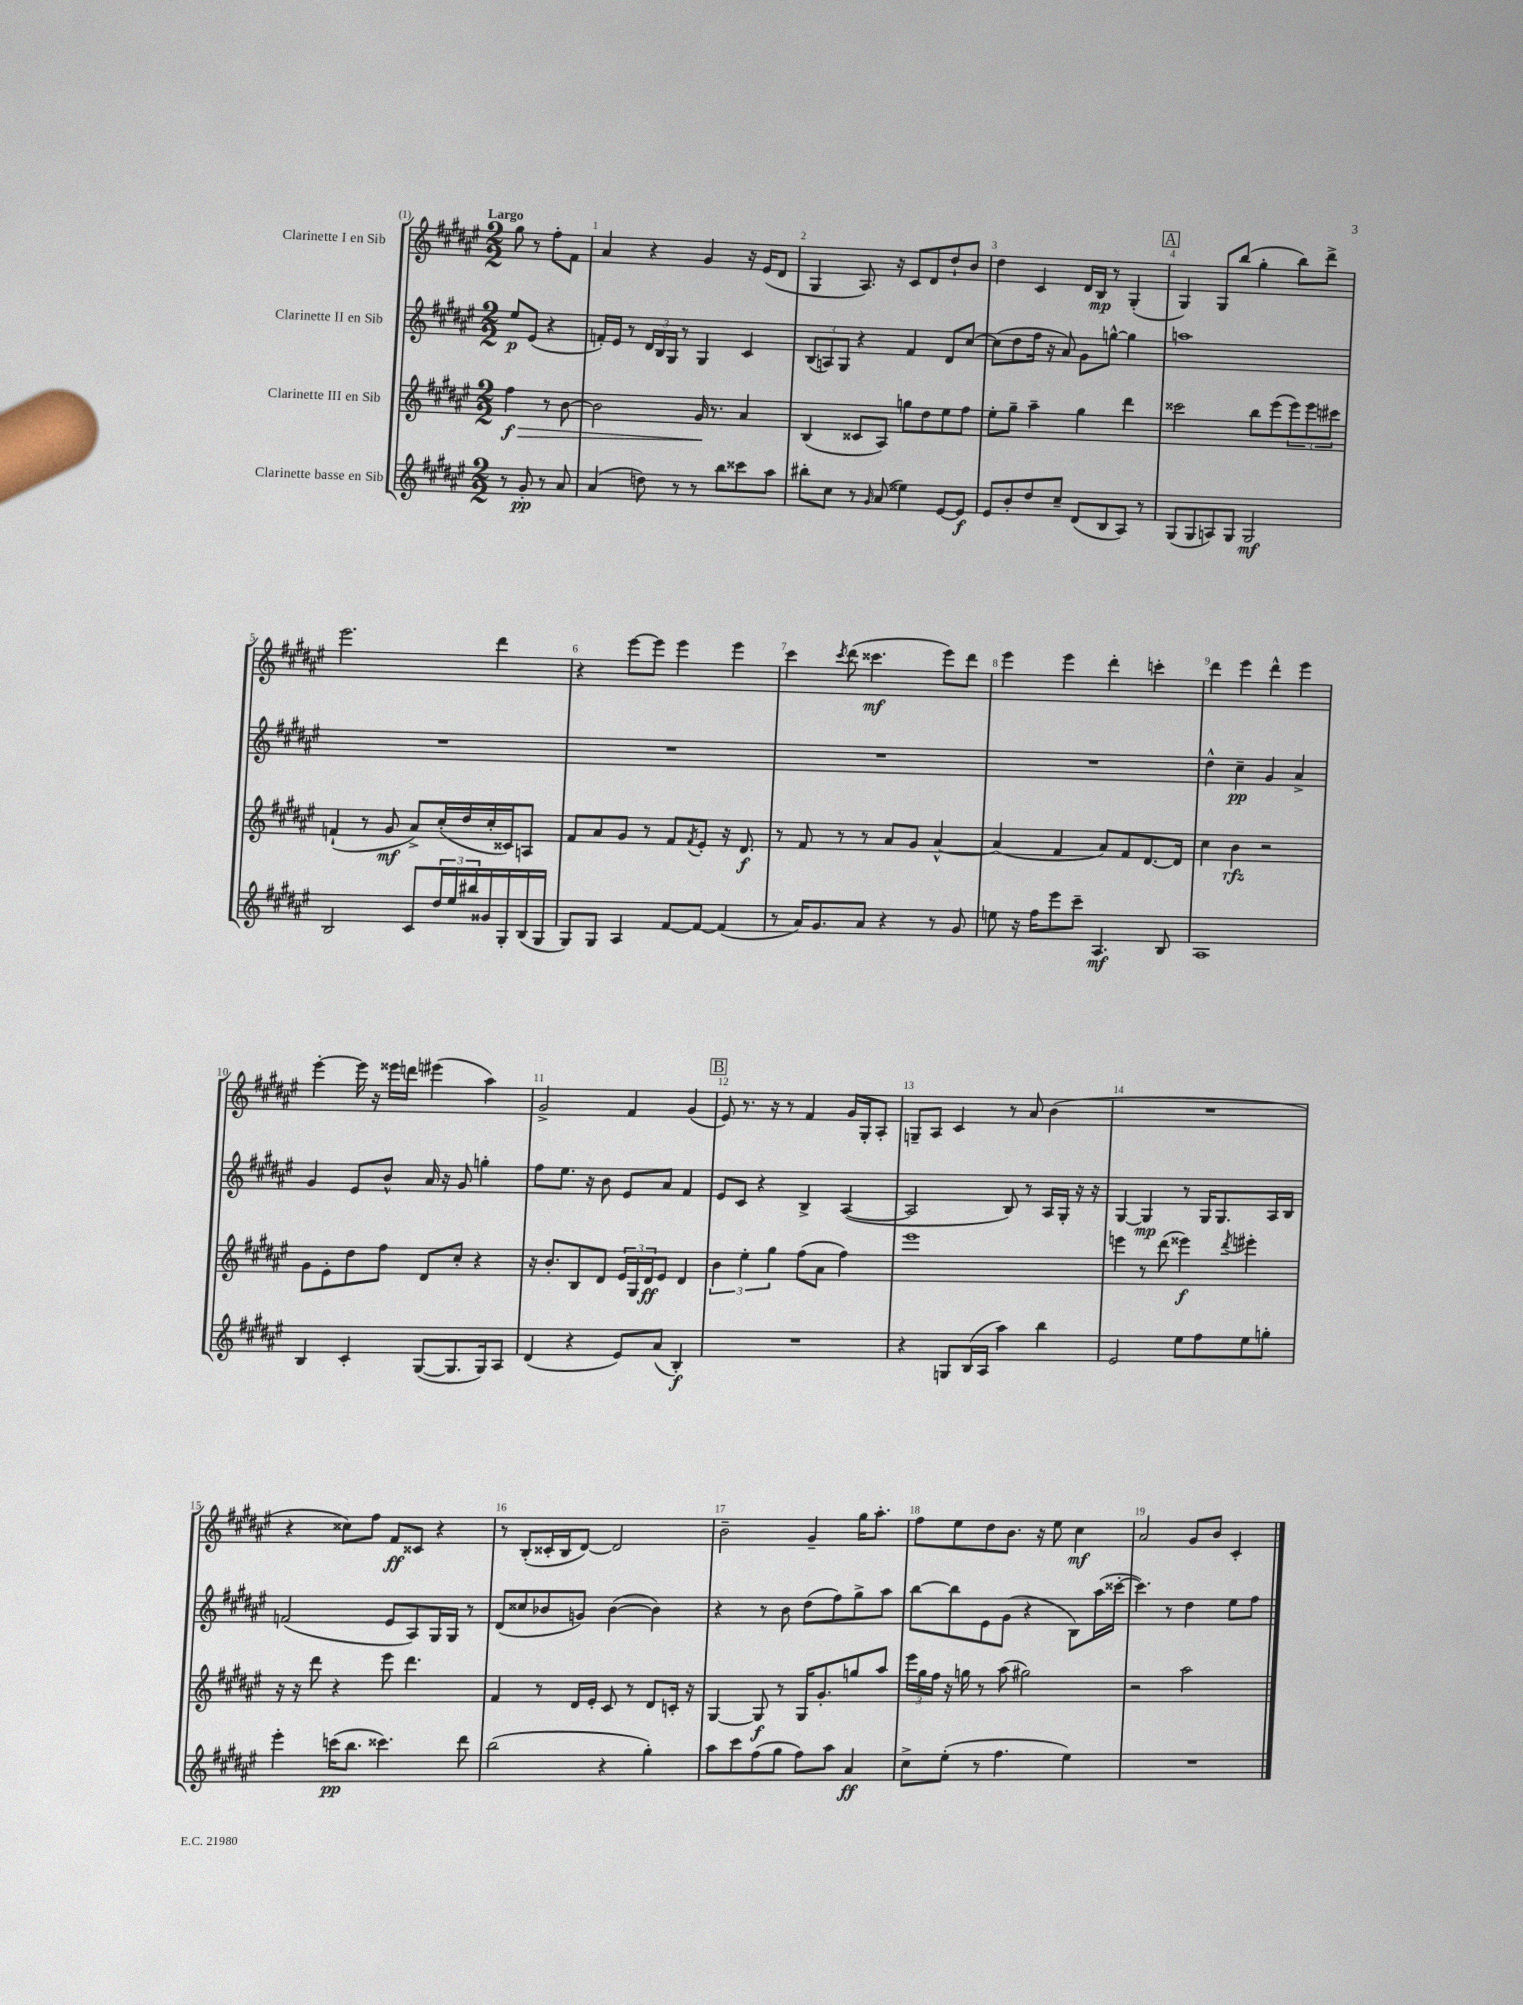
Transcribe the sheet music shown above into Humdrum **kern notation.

**kern	**dynam	**kern	**dynam	**kern	**dynam	**kern	**dynam
*part4	*part4	*part3	*part3	*part2	*part2	*part1	*part1
*staff4	*staff4	*staff3	*staff3	*staff2	*staff2	*staff1	*staff1
*I"Clarinette basse en Sib	*	*I"Clarinette III en Sib	*	*I"Clarinette II en Sib	*	*I"Clarinette I en Sib	*
*clefG2	*	*clefG2	*	*clefG2	*	*clefG2	*
*k[f#c#g#d#a#e#]	*	*k[f#c#g#d#a#e#]	*	*k[f#c#g#d#a#e#]	*	*k[f#c#g#d#a#e#]	*
*M2/2	*	*M2/2	*	*M2/2	*	*M2/2	*
=	=	=	=	=	=	=	=
!	!	!	!	!	!	!LO:TX:a:B:t=Largo	!
!	!	!	!LO:HP:b	!	!	!	!
8r	.	4ff#\	> f	8ee#/L	p	8gg#\	.
8g#'/	pp	.	.	(8e#/J	.	8r	.
8r	.	8r	.	4r	.	8ff#'\L	.
8a#/	.	[8b\	.	.	.	8f#\J	.
=1	=1	=1	=1	=1	=1	=1	=1
(4a#/	.	2b\]	.	16fn'/LL)	.	4a#/	.
.	.	.	.	16e#/JJ	.	.	.
.	.	.	.	8r	.	.	.
8ddn\)	.	.	.	24d#/LL	.	4r	.
.	.	.	.	24B/	.	.	.
.	.	.	.	24G#/JJ	.	.	.
8r	.	.	.	8r	.	.	.
8r	.	16g#/	.	4G#/	.	4g#/	.
.	.	8.r	]	.	.	.	.
8bb\L	.	.	.	.	.	.	.
8ccc##X\	.	4a#/	.	4c#/	.	16r	.
.	.	.	.	.	.	(16e#/KL	.
8aa#\J	.	.	.	.	.	8d#/J	.
=2	=2	=2	=2	=2	=2	=2	=2
8bb#X'\L	.	(4B/	.	(12B/L	.	4G#/	.
.	.	.	.	12An/)	.	.	.
8cc#\J	.	.	.	.	.	.	.
.	.	.	.	12G#/J	.	.	.
8r	.	8c##X/L	.	4r	.	8.A#/)	.
16qqg#/	.	.	.	.	.	.	.
(8a#/	.	8A#/J)	.	.	.	.	.
.	.	.	.	.	.	16r	.
4ee##X\)	.	8ggn\L	.	4f#/	.	8c#/L	.
.	.	8dd#\	.	.	.	8d#/	.
[8e#/L	.	8ee#\	.	8d#/L	.	8dd#`/	.
8e#/J]	f	8ff#\J	.	[8cc#/J	.	8b/J	.
=3	=3	=3	=3	=3	=3	=3	=3
8e#/L	.	8ee#'\L	.	(8cc#\L]	.	4dd#\	.
8b'/	.	8gg#~\J	.	8dd#\	.	.	.
8dd#/	.	4aa#~\	.	16ff#\Jk	.	4c#/	.
.	.	.	.	16r	.	.	.
8cc#~/J	.	.	.	8a#/)	.	.	.
(8d#/L	.	4gg#\	.	8g#\L	.	16d#/LL	.
.	.	.	.	.	.	16B/JJ	mp
8B/	.	.	.	[8ggn^^\J	.	8r	.
8A#/J)	.	4ddd#\	.	4gg\]	.	(4G#'/	.
8r	.	.	.	.	.	.	.
!!LO:REH:place=s1:t=A
=4	=4	=4	=4	=4	=4	=4	=4
(8G#/L	.	2ccc##X\	.	1aan	.	4G#/)	.
8G#/	.	.	.	.	.	.	.
8An/)	.	.	.	.	.	8G#/L	.
8G#/J	.	.	.	.	.	(8bb/J	.
2G#/	mf	8bb\L	.	.	.	4gg#'\	.
.	.	(8eee#\	.	.	.	.	.
.	.	12eee#\)	.	.	.	8bb\L)	.
.	.	12eee#\	.	.	.	.	.
.	.	.	.	.	.	8ddd#^\J	.
.	.	12ccc#X\J	.	.	.	.	.
!!LO:LB:g=z
=5	=5	=5	=5	=5	=5	=5	=5
2B/	.	(4fn`/	.	1r	.	2.eee#\	.
.	.	8r	.	.	.	.	.
.	.	8g#/	mf	.	.	.	.
8c#/L	.	8a#^/L)	.	.	.	.	.
24dd#/L	.	(16cc#'/L	.	.	.	.	.
24ee#/	.	.	.	.	.	.	.
.	.	16dd#/	.	.	.	.	.
24bb#X/	.	.	.	.	.	.	.
16g##X/	.	16cc#'/	.	.	.	4ddd#\	.
16G#'/	.	16c##X/J)	.	.	.	.	.
(16B/	.	8An/J	.	.	.	.	.
16G#/JJ	.	.	.	.	.	.	.
=6	=6	=6	=6	=6	=6	=6	=6
8G#/L)	.	8f#/L	.	1r	.	4r	.
8G#/J	.	8a#/	.	.	.	.	.
4A#/	.	8g#/J	.	.	.	[8eee#\L	.
.	.	8r	.	.	.	8eee#\J]	.
[8f#/L	.	8f#/L	.	.	.	4eee#\	.
.	.	8qf#/	.	.	.	.	.
8f#/J_	.	8e#'/J	.	.	.	.	.
(4f#/]	.	16r	.	.	.	4eee#\	.
.	.	8.d#/	f	.	.	.	.
=7	=7	=7	=7	=7	=7	=7	=7
8r	.	8r	.	1r	.	4ccc#\	.
16a#/KL)	.	8f#/	.	.	.	.	.
8.g#/	.	.	.	.	.	.	.
.	.	.	.	.	.	8qccc#/	.
.	.	8r	.	.	.	(8ddd#\	.
8a#/J	.	8r	.	.	.	4.ccc##X\	mf
4r	.	8a#/L	.	.	.	.	.
.	.	8g#/J	.	.	.	.	.
8r	.	[4a#^^/	.	.	.	8eee#\L)	.
8g#/	.	.	.	.	.	8ddd#\J	.
=8	=8	=8	=8	=8	=8	=8	=8
8een\	.	(4a#/]	.	1r	.	4eee#\	.
16r	.	.	.	.	.	.	.
16ff#\KL	.	.	.	.	.	.	.
8eee#\	.	4f#/	.	.	.	4eee#\	.
8ccc#~\J	.	.	.	.	.	.	.
4.A#/	mf	8a#/L)	.	.	.	4ddd#'\	.
.	.	8f#/	.	.	.	.	.
.	.	[8.d#/	.	.	.	4cccn'\	.
8B/	.	.	.	.	.	.	.
.	.	16d#/Jk]	.	.	.	.	.
=9	=9	=9	=9	=9	=9	=9	=9
1A#	.	4cc#\	.	4dd#^^\	.	4ddd#\	.
.	.	4b\	rfz	4cc#~\	pp	4eee#\	.
.	.	2r	.	4g#/	.	4ddd#^^\	.
.	.	.	.	4a#^/	.	4eee#\	.
!!LO:LB:g=z
=10	=10	=10	=10	=10	=10	=10	=10
4B/	.	8g#\L	.	4g#/	.	[4eee#'\	.
.	.	8e#'\	.	.	.	.	.
4c#'/	.	8dd#\	.	8e#/L	.	16eee#\]	.
.	.	.	.	.	.	16r	.
.	.	8ff#\J	.	8b^^/J	.	16eee##X\LL	.
.	.	.	.	.	.	16dddn\JJ	.
([8G#/L	.	8d#/L	.	16a#/	.	(4eee#X\	.
.	.	.	.	16r	.	.	.
8.G#/]	.	8cc#'/J	.	8g#/	.	.	.
.	.	4r	.	4ggn'\	.	4aa#\)	.
16G#/k)	.	.	.	.	.	.	.
8A#/J	.	.	.	.	.	.	.
=11	=11	=11	=11	=11	=11	=11	=11
(4d#/	.	16r	.	8ff#\L	.	2g#^/	.
.	.	8.b'/L	.	.	.	.	.
.	.	.	.	8.ee#\J	.	.	.
4r	.	8B/	.	.	.	.	.
.	.	.	.	16r	.	.	.
.	.	8d#/J	.	8b\	.	.	.
8e#/L)	.	24e#/LL	.	8e#/L	.	4f#/	.
.	.	24G#/	.	.	.	.	.
.	.	24d#/J	ff	.	.	.	.
(8a#/J	.	8e#/J	.	8a#/J	.	.	.
4B'/)	f	4d#/	.	4f#/	.	(4g#/	.
!!LO:REH:place=s1:t=B
=12	=12	=12	=12	=12	=12	=12	=12
1r	.	6b\	.	8e#/L	.	8e#/)	.
.	.	.	.	8c#/J	.	8.r	.
.	.	6ee#'\	.	.	.	.	.
.	.	.	.	4r	.	.	.
.	.	.	.	.	.	16r	.
.	.	6gg#\	.	.	.	.	.
.	.	.	.	.	.	8r	.
.	.	(8ff#\L	.	4B^/	.	4f#/	.
.	.	8a#\J	.	.	.	.	.
.	.	4ff#\)	.	([4A#/	.	16g#/LL	.
.	.	.	.	.	.	16G#'/J	.
.	.	.	.	.	.	8A#'/J	.
=13	=13	=13	=13	=13	=13	=13	=13
4r	.	1eee#	.	2A#/]	.	8Gn~/L	.
.	.	.	.	.	.	8A#/J	.
8Gn/L	.	.	.	.	.	4c#/	.
(16B/L	.	.	.	.	.	.	.
16A#/JJ	.	.	.	.	.	.	.
4aa#\)	.	.	.	8B/)	.	8r	.
.	.	.	.	8r	.	8a#/	.
4bb\	.	.	.	16A#/LL	.	(4b\	.
.	.	.	.	16G#'/JJ	.	.	.
.	.	.	.	16r	.	.	.
.	.	.	.	16r	.	.	.
=14	=14	=14	=14	=14	=14	=14	=14
2e#/	.	4eeen\	.	[4G#/	.	1r	.
.	.	8r	.	4G#/]	mp	.	.
.	.	(8ddd#\	.	.	.	.	.
8ee#\L	.	4eee##X\)	f	8r	.	.	.
8ff#\	.	.	.	16G#/KL	.	.	.
.	.	.	.	8.G#/	.	.	.
.	.	8qddd#/	.	.	.	.	.
8ee#\	.	4eee#X'\	.	.	.	.	.
8ggn'\J	.	.	.	16A#/L	.	.	.
.	.	.	.	16B/JJ	.	.	.
!!LO:LB:g=z
=15	=15	=15	=15	=15	=15	=15	=15
4eee#'\	.	16r	.	(2fn/	.	4r	.
.	.	16r	.	.	.	.	.
.	.	8ddd#\	.	.	.	.	.
(16cccn\KL	pp	4r	.	.	.	8cc##X\L)	.
8.bb\J	.	.	.	.	.	.	.
.	.	.	.	.	.	8ff#\J	.
4.ccc##X\)	.	8eee#\	.	8e#/L	.	8f#/L	ff
.	.	4.ddd#\	.	8A#/)	.	8c##X/J	.
.	.	.	.	16G#/L	.	4r	.
.	.	.	.	16G#/JJ	.	.	.
8ddd#\	.	.	.	8r	.	.	.
=16	=16	=16	=16	=16	=16	=16	=16
(2bb\	.	4f#/	.	(8d#/L	.	8r	.
.	.	.	.	8cc##X/	.	(8B'/L	.
.	.	8r	.	8b-X/	.	16c##X'/L	.
.	.	.	.	.	.	16B/J	.
.	.	16d#/LL	.	8gn/J)	.	[8d#/J)	.
.	.	16e#'/JJ	.	.	.	.	.
4r	.	8c#/	.	([4b-\	.	2d#/]	.
.	.	8r	.	.	.	.	.
4gg#'\)	.	8d#/L	.	4b-\])	.	.	.
.	.	16cn'/Jk	.	.	.	.	.
.	.	16r	.	.	.	.	.
=17	=17	=17	=17	=17	=17	=17	=17
8aa#\L	.	[4G#/	.	4r	.	2b~\	.
8ccc#\	.	.	.	.	.	.	.
(8ff#\	.	8G#/]	f	8r	.	.	.
8gg#\J	.	8r	.	8b\	.	.	.
8ff#\L)	.	16G#/KL	.	(8dd#\L	.	4g#~/	.
.	.	8.g#'/	.	.	.	.	.
8aa#\J	.	.	.	8ff#\)	.	.	.
4a#/	ff	8ggn/	.	8gg#^\	.	16gg#\KL	.
.	.	.	.	.	.	8.aa#'\J	.
.	.	8aa#/J	.	8aa#\J	.	.	.
=18	=18	=18	=18	=18	=18	=18	=18
8cc#^\L	.	24eee#\LL	.	[8bb\L	.	8ff#\L	.
.	.	24gg#\	.	.	.	.	.
.	.	24ff#\JJ	.	.	.	.	.
(8ee#'\J	.	16r	.	8bb\]	.	8ee#\	.
.	.	16ggn\	.	.	.	.	.
8r	.	8r	.	8e#\	.	8dd#\	.
4.ff#\	.	(8aa#\	.	(8g#\J	.	8.b\J	.
.	.	2gg#X\)	.	4r	.	.	.
.	.	.	.	.	.	16r	.
.	.	.	.	.	.	8ee#\	.
4ee#\)	.	.	.	8B\L)	.	4cc#\	mf
.	.	.	.	(16aa#\L	.	.	.
.	.	.	.	[16ccc##X'\JJ	.	.	.
=19	=19	=19	=19	=19	=19	=19	=19
1r	.	2r	.	4.ccc##\])	.	2a#/	.
.	.	.	.	8r	.	.	.
.	.	2aa#\	.	4dd#\	.	8g#/L	.
.	.	.	.	.	.	8b/J	.
.	.	.	.	8ee#\L	.	4c#'/	.
.	.	.	.	8ff#\J	.	.	.
==	==	==	==	==	==	==	==
*-	*-	*-	*-	*-	*-	*-	*-
